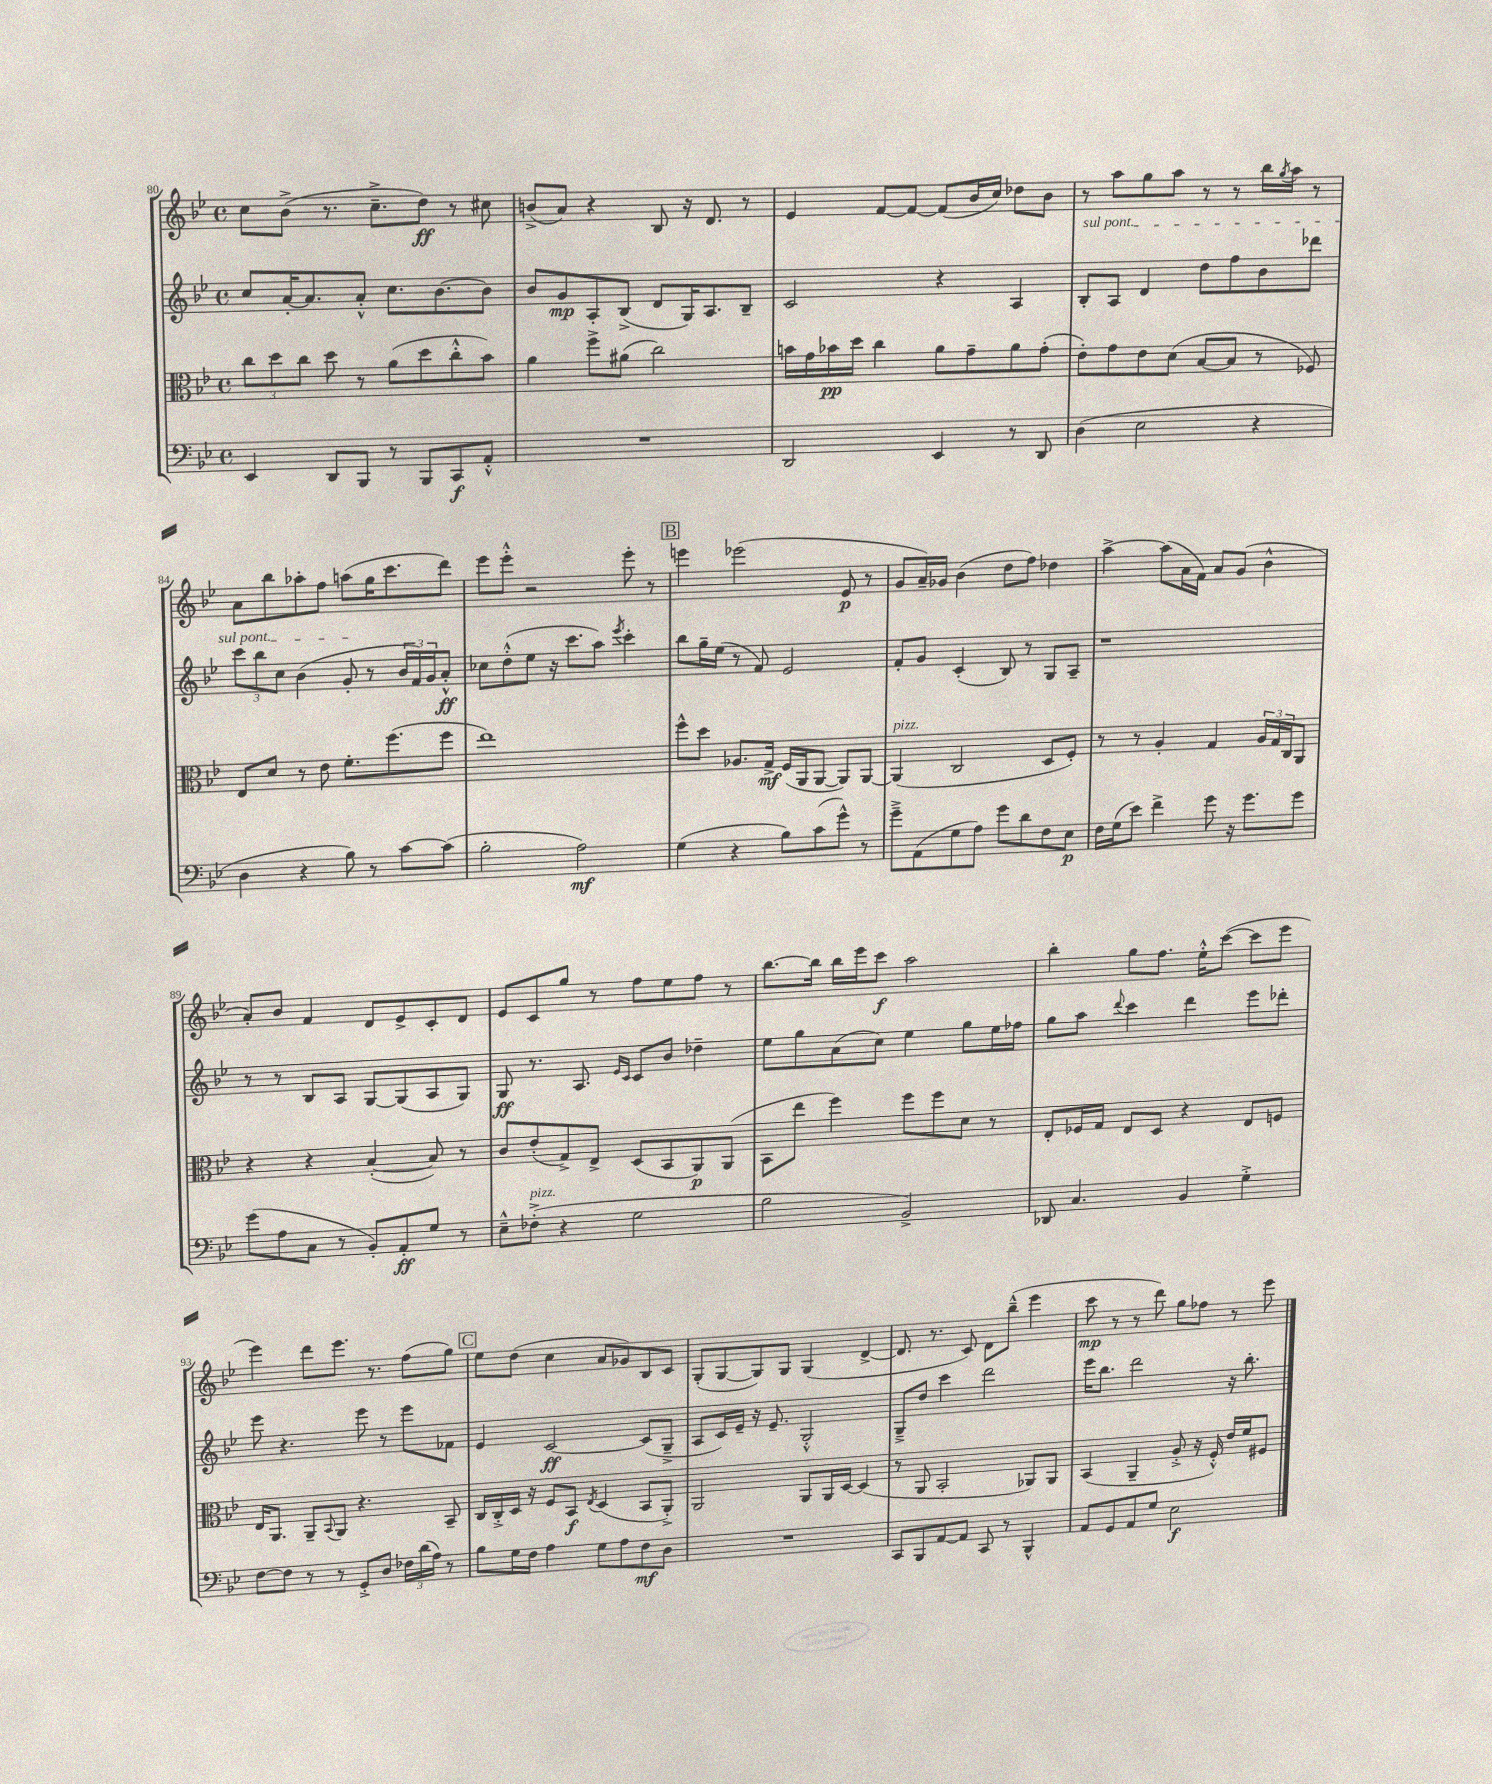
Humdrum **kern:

**kern	**kern	**kern	**kern
*staff4	*staff3	*staff2	*staff1
*clefF4	*clefC3	*clefG2	*clefG2
*k[b-e-]	*k[b-e-]	*k[b-e-]	*k[b-e-]
*M4/4	*M4/4	*M4/4	*M4/4
*met(c)	*met(c)	*met(c)	*met(c)
4EE-/	12cc\L	8cc/L	8cc\L
.	12dd\	.	.
.	.	[16a'/K	(8b-^\J
.	12cc\J	.	.
.	.	8.a/]	.
8DD/L	8dd\	.	8.r
8BBB-/J	8r	8a'^^/J	.
.	.	.	8.cc~^\L
8r	(8a\L	8.cc\L	.
8BBB-/L	8dd\	.	8dd\J)
.	.	[8.b-\	.
8CC/	8cc'^^\	.	8r
8AA'^^/J	8b-\J)	8b-\]J	8cc#\
=	=	=	=
1r	4a\	8b-/L	(8b^/L
.	.	8g/	8a/J)
.	8ff^\L	8A'/	4r
.	(8a#\J	(8B-^/J	.
.	2cc\)	8d/L	8B-/
.	.	16G/K)	16r
.	.	8.A/	8.d/
.	.	8B-~/J	8r
=	=	=	=
2DD/	16b\LL	2c/	4e-/
.	16g\	.	.
.	16b-\	.	.
.	16dd\JJ	.	.
.	4cc\	.	[8f/L
.	.	.	8f/_J
4EE-/	8a\L	4r	(8f/]L
.	8g~\	.	16b-/L
.	.	.	16cc/JJ)
8r	8a\	4A/	8dd-\L
8DD/	(8g'\J	.	8b-\J
=	=	=	=
(4D\	8e-'\L)	8B-'/L	8r
.	8g\	8A/J	8aa\L
2E-\	8e-\	4d/	8gg\
.	(8d\J	.	8aa\J
.	[8B-/L	8dd\L	8r
.	8B-/]J	8ff\	8r
4r	8r	8b-\	16bb-\LL
.	.	.	8qgg/
.	.	.	16aa\JJ
.	8F-/)	8ddd-\J	8r
=	=	=	=
4D\	8E-/L	12ccc\L	8a\L
.	.	12bb-\	.
.	8d/J	.	8bb-\
.	.	12cc\J	.
4r	8r	(4b-\	8aa-'\
.	8e-\	.	8ff\J
8B-\)	8.f'\L	8g'/	(8aa\L
8r	.	8r	16gg\K
.	(8.ff\	.	8.ccc\
[8c\L	.	24b-/LL	.
.	.	24f/)	.
.	.	24g/J	.
(8c\]J	8ff\J	8a'^^/J	8ddd\J)
=	=	=	=
2B-'\	1ee-)	8cc-\L	8eee-\L
.	.	(8dd'^^\	8eee-'^^\J
.	.	8ee-\J	2r
.	.	16r	.
.	.	8.ccc\L	.
2A\)	.	.	.
.	.	8aa\J)	.
.	.	8qeee-/	.
.	.	4ccc'\	8eee-'\
.	.	.	8r
=	=	=	=
(4G\	8ff^^\L	8bb-\L	4eee\
.	8dd\J	16gg~\L	.
.	.	(16ee-\JJ	.
4r	8.A-/L	8r	(2eee-\
.	.	8f/)	.
.	16G^/Jk	.	.
8B-\L)	(16F/LL	2e-/	.
.	16AA/J	.	.
(8c\	[8AA/J	.	.
8g^^\J)	8AA/]L)	.	8e-/
8r	[8AA/J	.	8r
=	=	=	=
8g~^\L	(4AA/]	8f'/L	8g/L
(8AA\	.	8g/J	16a~/L)
.	.	.	16g-/JJ
8G\	2C/	(4c'/	(4b-\
8A\J)	.	.	.
8g\L	.	8B-/)	8dd\L
8d\	.	8r	8ff\J)
8F\	8D/L	8G/L	4dd-\
8E-\J	8F'/J)	8A~/J	.
=	=	=	=
16F\LL	8r	1r	[4aa^\
(16G\J	.	.	.
8e-\J)	8r	.	.
4f^\	4A'/	.	(8aa\]L
.	.	.	16a\L
.	.	.	16f\JJ)
8g\	4G/	.	8a/L
16r	.	.	(8g/J
8.g\L	.	.	.
.	24A/LL	.	4b-^^\
.	24G/	.	.
.	24C/J	.	.
8g\J	8AA/J	.	.
=	=	=	=
(8g\L	4r	8r	8a'/L)
8A\	.	8r	8b-/J
8C\J	4r	8B-/L	4f/
8r	.	8A/J	.
8BB-'/L)	([4B-'/	[8G/L	8d/L
8AA'/	.	(8G/]	8e-^/
8G/J	8B-/])	8A/	8c'/
8r	8r	8G/J)	8d/J
=	=	=	=
8E-~^^\L	8c/L	8G/	8e-/L
(8F-'^\J	(8e-'/	8.r	8c/
4r	8G^/)	.	8gg/J
.	.	8.A/	.
.	8E-^/J	.	8r
.	.	16qqe-/LL	.
.	.	16qqc/JJ	.
2G\	(8D/L	8c/L	8ff\L
.	8BB-/	8b-/J	8ee-\
.	8AA/)	4dd-~\	8ff\J
.	(8AA/J	.	8r
=	=	=	=
2B-\	8BB-\L	8ee-\L	[8.bb-\L
.	8ee-\J	8gg\	.
.	.	.	16bb-\]Jk
.	4ff\)	(8a\	16bb-\LL
.	.	.	16eee-\J
.	.	8cc\J)	8ccc\J
2BB-^/)	8ff\L	4ee-\	2aa\
.	8ff\	.	.
.	8d\J	8gg\L	.
.	8r	16ee-\L	.
.	.	16ff-\JJ	.
=	=	=	=
8DD-/	8E-'/L	8gg\L	4bb-'\
4.C/	16F-/L	8aa\J	.
.	16G/JJ	.	.
.	.	8qqddd/	.
.	8E-/L	4ccc\	8gg\L
.	8D/J	.	8.ff\J
4BB-/	4r	4ddd\	.
.	.	.	16ee-'^^\LK
.	.	.	([8ccc\J
4G'^\	8E-/L	8eee-\L	8ccc\]L
.	8F/J	8ddd-'\J	8eee-\J
=	=	=	=
[8F\L	16E-/LK	8eee-\	4eee-\)
.	8.AA/J	.	.
8F\]J	.	4.r	.
8r	8AA~/L	.	8ddd\L
.	8qqBB-/	.	.
8r	8AA/J	.	8.eee-\J
8GG'^/L	4.r	8eee-\	.
.	.	.	8.r
8D/J	.	8r	.
24F-\LL	.	8eee-\L	(8ff\L
(24d\	.	.	.
24A\JJ)	.	.	.
8r	8BB-~/	8f-\J	8gg\J)
=	=	=	=
8B-\L	16C/LL	4e-/	8ee-\L
.	16C'^/	.	.
16G\L	16D/JJ	.	(8dd\J
16F\JJ	16r	.	.
4A\	8F/L	[2c/	4cc\
.	8BB-/J	.	.
.	8qE-/	.	.
8G\L	(4D/	.	8a/L
8A\	.	.	8g-/)
8F\	8BB-/L	(8c/]L	8B-/
8D\J	8AA'^/J)	8G~^/J	8c/J
=	=	=	=
1r	2AA/	8A/L	(8G'/L
.	.	16c/L)	[8G/
.	.	16e-~/JJ	.
.	.	16r	8G/])
.	.	8.e-~/	.
.	.	.	8G/J
.	8AA/L	2G'^^/	(4G/
.	16AA/L	.	.
.	[16D/JJ	.	.
.	(4D/]	.	[4d^/
=	=	=	=
8CC/L	8r	8G~^/L	8.d/]
8BBB-/	8AA/	8dd/J	.
.	.	.	8.r
[8AA/	2BB-'/	4ccc\	.
8AA/]J	.	.	8c/)
8CC/	.	2ddd\	8d\L
8r	.	.	(8bb-~^^\J
4BBB-^^/	8AA-/L)	.	4eee-\
.	8AA-/J	.	.
=	=	=	=
8AA/L	(4BB-/	16eee-\LK	8ccc\
.	.	8.bb-\J	.
8GG/	.	.	8r
8AA/	4AA~/	2ddd\	8r
8G/J	.	.	8ddd\)
2E-\	8A'^/	.	8gg\L
.	16r	.	8ff-\J
.	16F'^^/)	.	.
.	16e-/LL	16r	8r
.	16f/J	8.bb-'\	.
.	8F#/J	.	8eee-\
==	==	==	==
*-	*-	*-	*-
